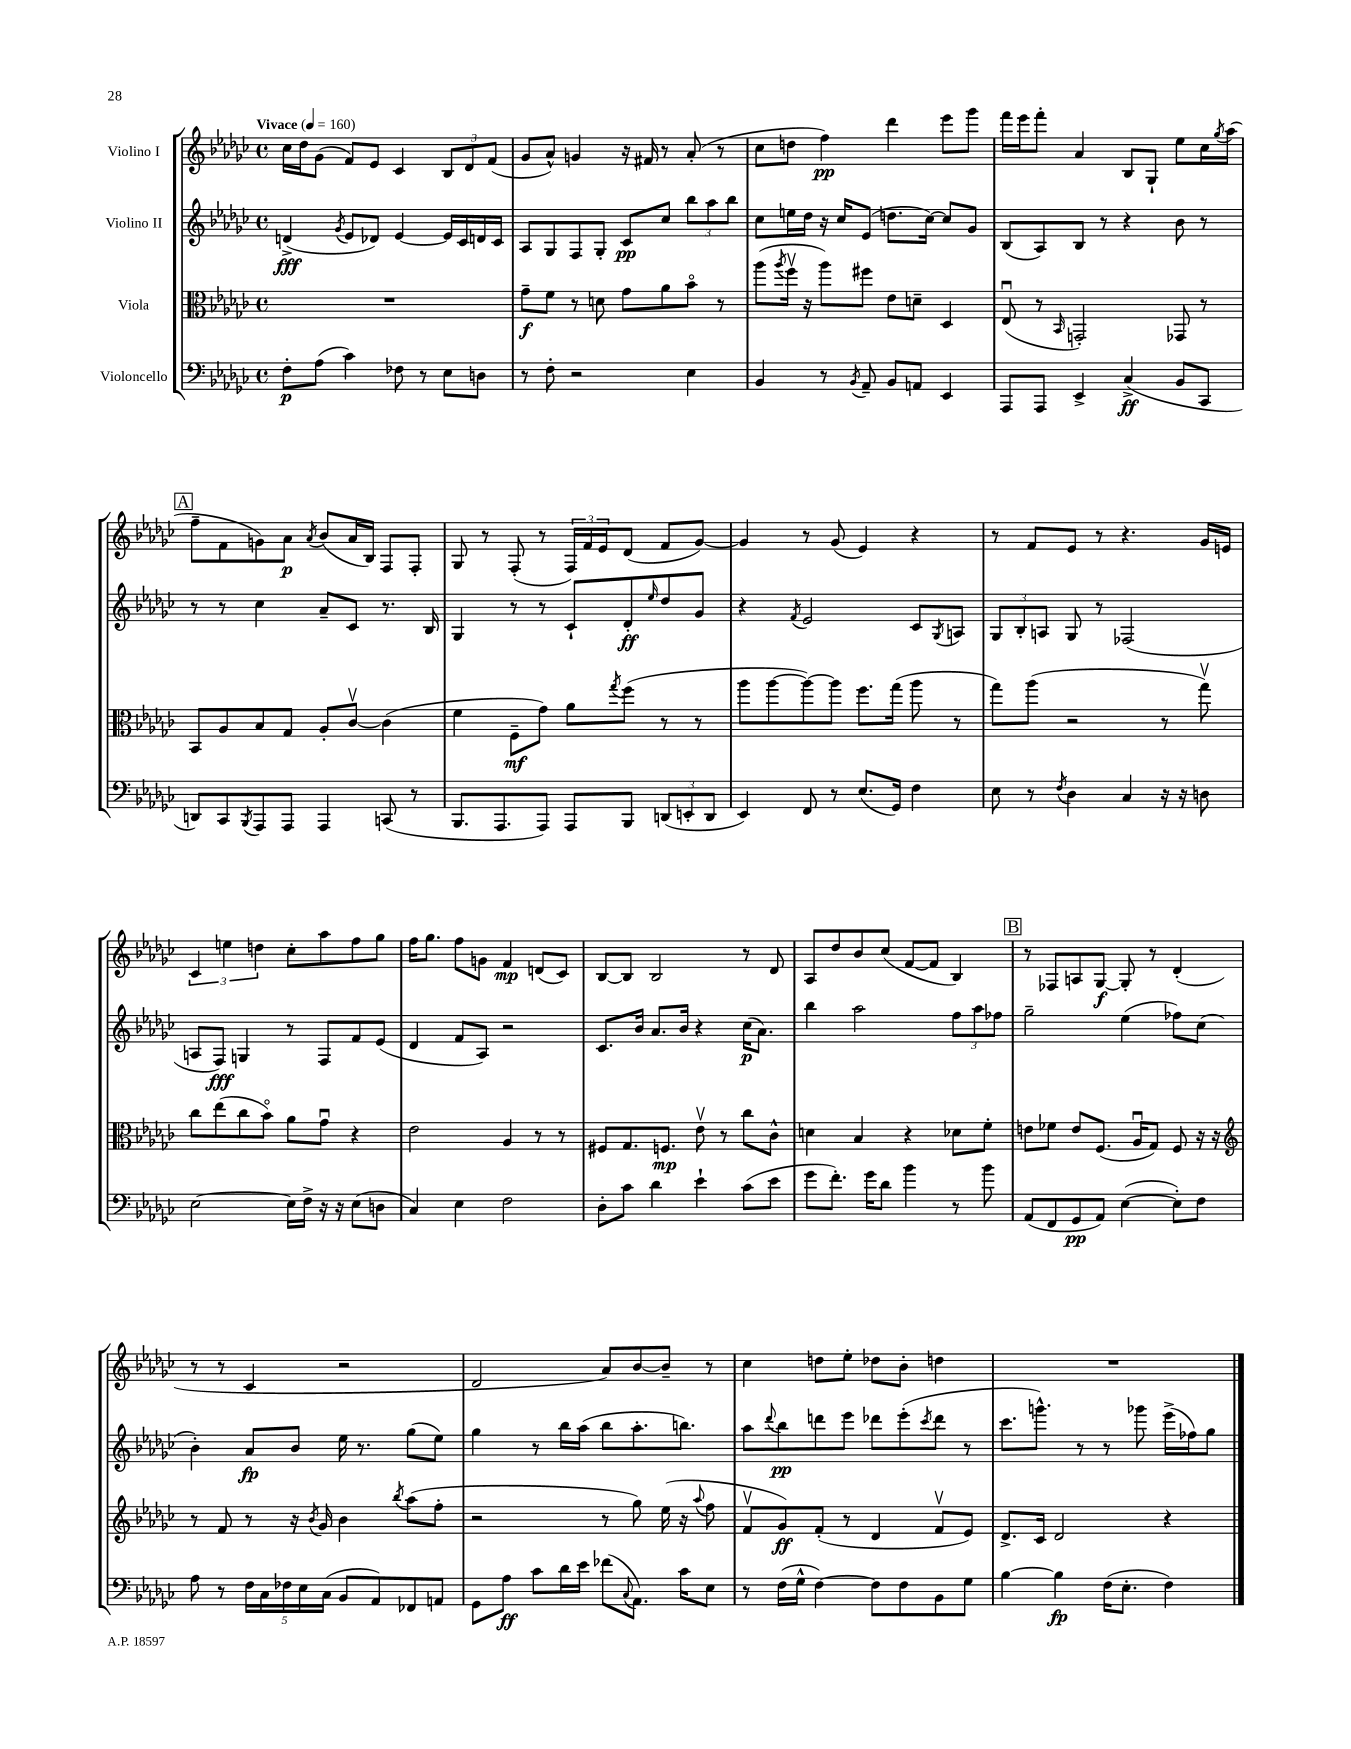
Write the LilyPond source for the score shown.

<<
\new StaffGroup <<
\new Staff = "s0" \with { instrumentName = "Violino I" } {
    \clef treble \key ges \major \defaultTimeSignature \time 4/4 \tempo "Vivace" 4 = 160
    ces''16 des''16 ges'8( f'8) ees'8 ces'4 \tuplet 3/2 { bes8 des'8 f'8( } |
    ges'8 aes'8-^) g'4 r16 fis'16 r8 aes'8-.( r8 |
    ces''8 d''8 f''4\pp) des'''4 ees'''8 ges'''8 |
    f'''16 ees'''16 f'''8-. aes'4 bes8 ges8-! ees''8 ces''16 \acciaccatura { ges''8 } aes''16( |
    \mark \markup { \box "A" } f''8-- f'8 g'8) aes'8\p \acciaccatura { aes'8 } bes'8( aes'16 bes16) f8 f8-. |
    ges8 r8 f8-.( r8 \tuplet 3/2 { f16) f'16 ees'16 } des'8( f'8 ges'8~) |
    ges'4 r8 ges'8( ees'4) r4 |
    r8 f'8 ees'8 r8 r4. ges'16 e'16 |
    \tuplet 3/2 { ces'4 e''4 d''4 } ces''8-. aes''8 f''8 ges''8 |
    f''16 ges''8. f''8 g'8 f'4\mp d'8( ces'8) |
    bes8~ bes8 bes2 r8 des'8 |
    aes8 des''8 bes'8 ces''8( f'8~ f'8 bes4) |
    \mark \markup { \box "B" } r8 fes8 a8 ges8~\f ges8-. r8 des'4-.( |
    r8 r8 ces'4 r2 |
    des'2 aes'8) bes'8~ bes'8-- r8 |
    ces''4 d''8 ees''8-. des''8 bes'8-. d''4 |
    R1 \bar "|." |
}
\new Staff = "s1" \with { instrumentName = "Violino II" } {
    \clef treble \key ges \major \defaultTimeSignature \time 4/4
    d'4->\fff( \acciaccatura { ges'8 } ees'8 des'8) ees'4~ ees'16 ces'16 d'16 ces'16 |
    aes8 ges8 f8 ges8-. ces'8\pp ces''8 \tuplet 3/2 { bes''8 aes''8 bes''8 } |
    ces''8 e''16 des''16 r16 ces''16 ees'8( d''8. ces''16~) ces''8 ges'8 |
    bes8( aes8) bes8 r8 r4 bes'8 r8 |
    \mark \markup { \box "A" } r8 r8 ces''4 aes'8-- ces'8 r8. bes16 |
    ges4 r8 r8 ces'8-! des'8-.\ff \grace { ees''16 } des''8 ges'8 |
    r4 \acciaccatura { f'8 } ees'2 ces'8 \acciaccatura { ges8 } a8 |
    \tuplet 3/2 { ges8 bes8-. a8 } ges8 r8 fes2( |
    a8 f8\fff) g4 r8 f8 f'8 ees'8( |
    des'4 f'8 aes8) r2 |
    ces'8. bes'16 aes'8. bes'16 r4 ces''16\p( aes'8.) |
    bes''4 aes''2 \tuplet 3/2 { f''8 aes''8 fes''8 } |
    \mark \markup { \box "B" } ges''2-- ees''4( fes''8) ces''8( |
    bes'4-.) aes'8\fp bes'8 ees''16 r8. ges''8( ees''8) |
    ges''4 r8 bes''16 aes''16( bes''8 aes''8.-. b''8.) |
    aes''8 \appoggiatura { des'''8 } bes''8\pp d'''8 ees'''8 des'''8 ees'''8-.( \acciaccatura { ces'''8 } des'''8 r8 |
    ces'''8. g'''8.-^) r8 r8 ges'''8 ees'''16->( fes''16) ges''8 \bar "|." |
}
\new Staff = "s2" \with { instrumentName = "Viola" } {
    \clef alto \key ges \major \defaultTimeSignature \time 4/4
    R1 |
    ges'8--\f f'8 r8 d'8 ges'8 aes'8 bes'8\flageolet r8 |
    aes''8( \acciaccatura { aes''8 } f''16\upbow r16 aes''8) fis''8 ees'8 d'8-- des4 |
    ees8\downbow( r8 \grace { bes,16 } g,2-.) ges,8 r8 |
    \mark \markup { \box "A" } bes,8 aes8 bes8 ges8 aes8-. ces'8~\upbow ces'4( |
    f'4 f8--\mf ges'8) aes'8 \acciaccatura { ges''8 } f''8( r8 r8 |
    aes''8 aes''8~ aes''8~) aes''8 f''8. ges''16( aes''8 r8 |
    ges''8) aes''8( r2 r8 ges''8\upbow) |
    ces''8 ees''8( ces''8 bes'8\flageolet) aes'8 ges'8\downbow r4 |
    ees'2 aes4 r8 r8 |
    fis8 ges8. f8.\mp ees'8\upbow r8 ces''8 ces'8-^ |
    d'4 bes4 r4 des'8 f'8-. |
    \mark \markup { \box "B" } e'8 fes'8 e'8 f8.( aes16\downbow ges8) f8 r16 r16 |
    \clef treble r8 f'8 r8 r16 \acciaccatura { bes'8 } ges'16 bes'4 \acciaccatura { bes''8 } aes''8( f''8-. |
    r2 r8 ges''8) ees''16( r16 \appoggiatura { aes''8 } f''8 |
    f'8\upbow ges'8\ff) f'8-.( r8 des'4 f'8\upbow ees'8) |
    des'8.-> ces'16 des'2 r4 \bar "|." |
}
\new Staff = "s3" \with { instrumentName = "Violoncello" } {
    \clef bass \key ges \major \defaultTimeSignature \time 4/4
    f8-.\p aes8( ces'4) fes8 r8 ees8 d8 |
    r8 f8-. r2 ees4 |
    bes,4 r8 \acciaccatura { bes,8 } aes,8-- bes,8 a,8 ees,4 |
    aes,,8 aes,,8 ees,4-> ces4->\ff( bes,8 ces,8 |
    \mark \markup { \box "A" } d,8) ces,8 \acciaccatura { bes,,8 } aes,,8 aes,,8 aes,,4 c,8( r8 |
    bes,,8. aes,,8. aes,,8) aes,,8 bes,,8 \tuplet 3/2 { d,8( e,8-. d,8 } |
    ees,4) f,8 r8 ees8.( ges,16) f4 |
    ees8 r8 \acciaccatura { f8 } des4 ces4 r16 r16 d8 |
    ees2~ ees16 f16-> r16 r16 ees8( d8 |
    ces4) ees4 f2 |
    des8-. ces'8 des'4 ees'4-! ces'8( ees'8 |
    ges'8 f'8.-.) ges'16 des'8 bes'4 r8 bes'8 |
    \mark \markup { \box "B" } aes,8( f,8 ges,8\pp aes,8) ees4~( ees8-.) f8 |
    aes8 r8 \tuplet 5/4 { f16 ces16 fes16 ees16 ces16( } bes,8 aes,8) fes,8 a,8 |
    ges,8 aes8\ff ces'8 des'16 ees'16 fes'8( \appoggiatura { ces8 } aes,8.) ces'16 ees8 |
    r8 f16( ges16-^ f4~) f8 f8 bes,8 ges8 |
    bes4~ bes4\fp f16( ees8.-. f4) \bar "|." |
}
>>
>>
\layout { \context { \Score \remove "Bar_number_engraver" } }
